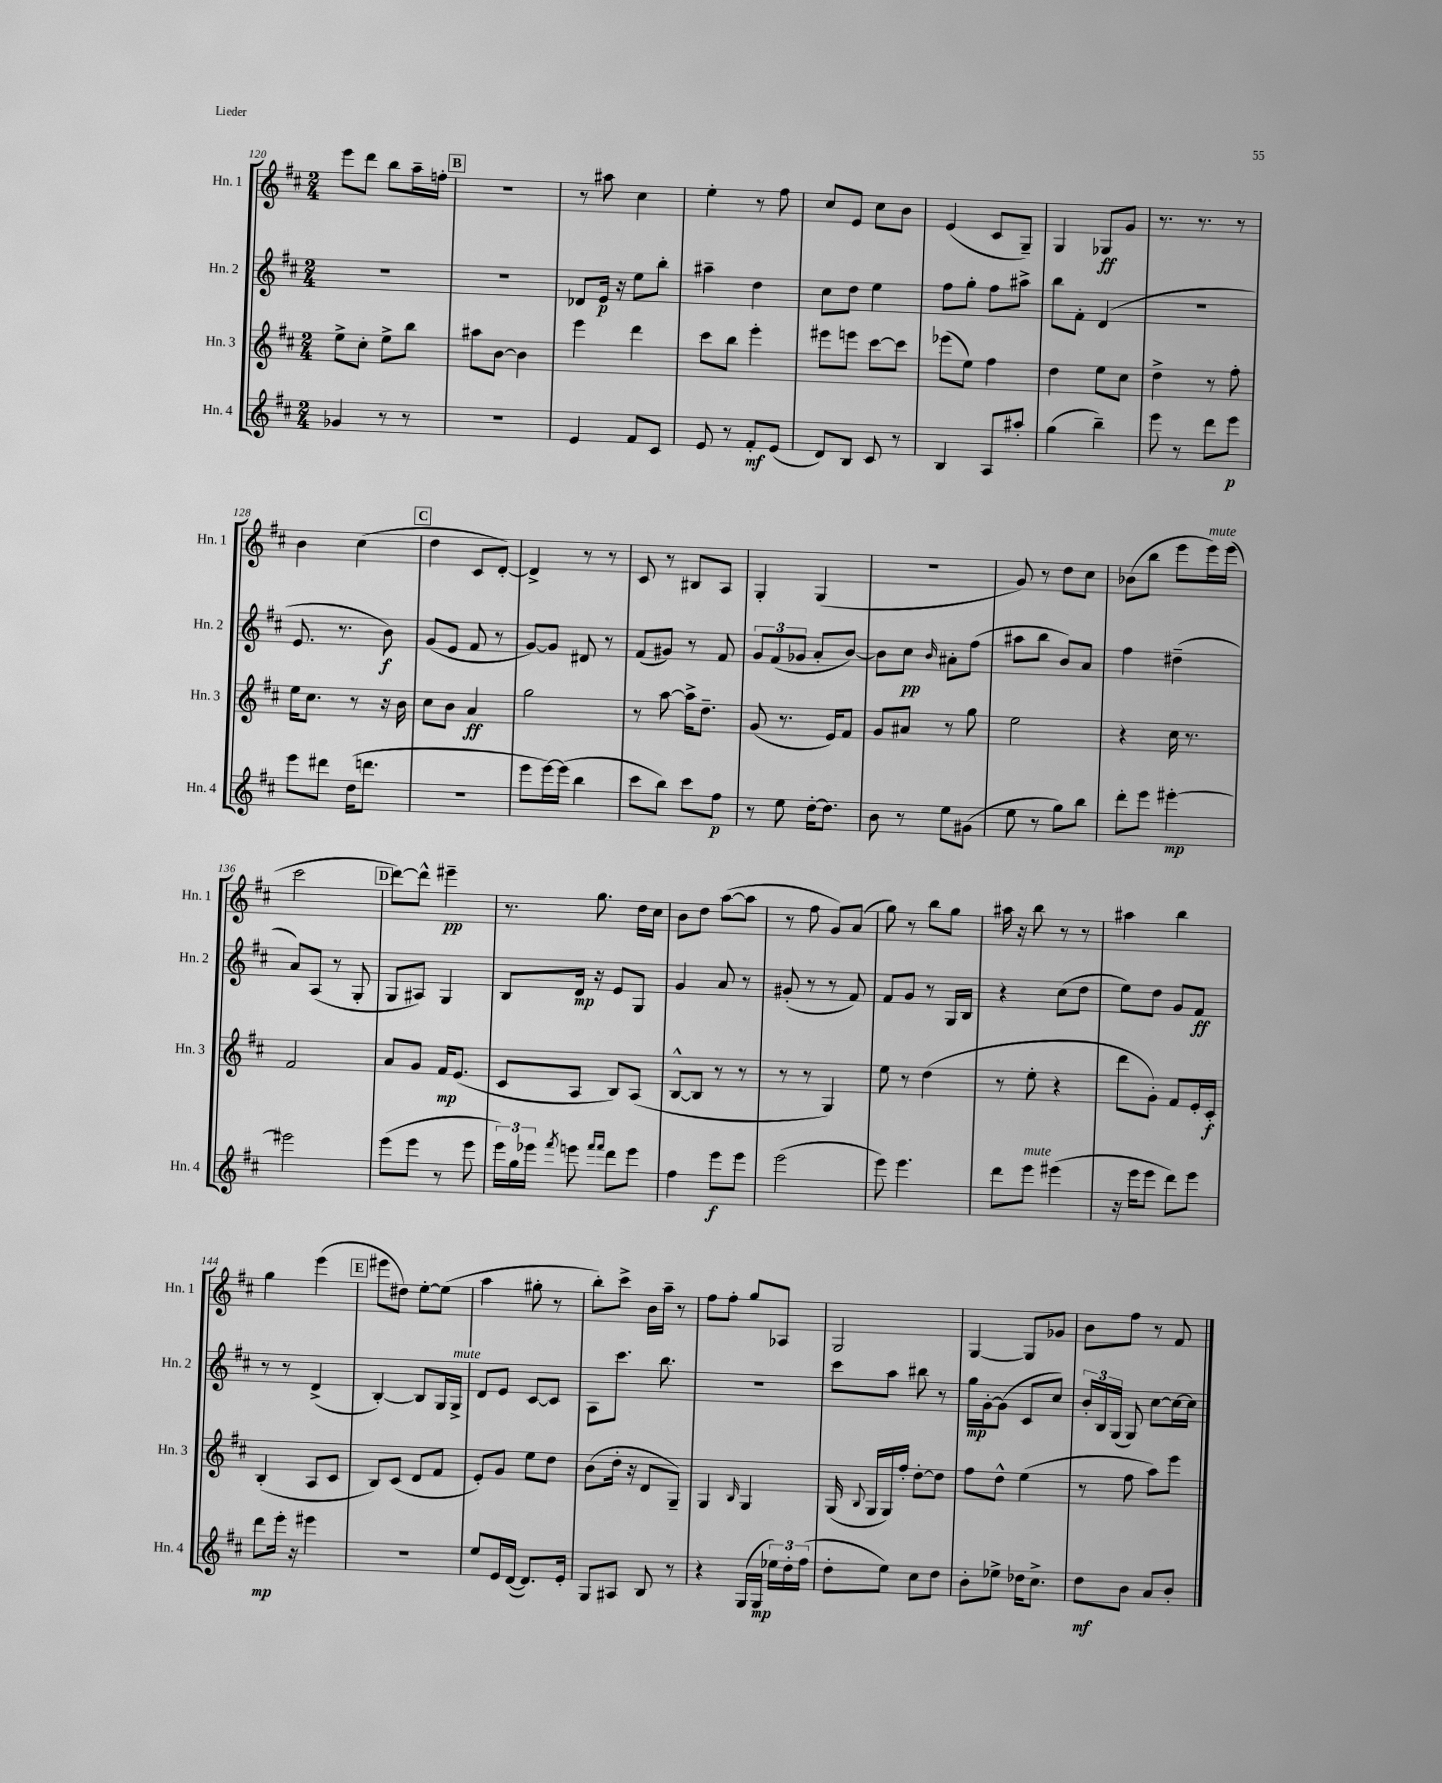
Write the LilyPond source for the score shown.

<<
\new StaffGroup <<
\new Staff = "s0" \with { instrumentName = "Hn. 1" shortInstrumentName = "Hn. 1" } {
    \clef treble \key d \major \numericTimeSignature \time 2/4
    \autoBeamOff e'''8[ d'''8] b''8[ a''16-- f''16]-. |
    \mark \markup { \box "B" } R2 |
    r8 ais''8 cis''4 |
    e''4-. r8 fis''8 |
    cis''8[ e'8] cis''8[ b'8] |
    e'4( cis'8[ g8]--) |
    g4 ges8[\ff g'8] |
    r8. r8. r8 |
    b'4 cis''4( |
    \mark \markup { \box "C" } d''4 cis'8[ d'8]~-.) |
    d'4-> r8 r8 |
    cis'8 r8 bis8[ a8] |
    g4-. g4( |
    r2 |
    g'8) r8 d''8[ cis''8] |
    bes'8[( b''8] e'''8[ e'''16^\markup { \italic "mute" }) e'''16]( |
    cis'''2 |
    \mark \markup { \box "D" } d'''8[~) d'''8]-^ eis'''4--\pp |
    r8. g''8. d''16[ cis''16] |
    b'8[ d''8] a''8[~( a''8] |
    r8 fis''8 g'8[) a'8]( |
    g''8) r8 b''8[ g''8] |
    ais''16 r16 b''8 r8 r8 |
    ais''4 b''4 |
    g''4 e'''4( |
    \mark \markup { \box "E" } eis'''8[ dis''8]) e''8[~-. e''8]( |
    a''4 gis''8-. r8 |
    b''8[-.) cis'''8]-> b'16[ a''16]-- r8 |
    fis''8[ fis''8]-. g''8[ aes8] |
    g2 |
    g4~ g8[ ges'8] |
    b'8[ fis''8] r8 fis'8 \bar "|." |
}
\new Staff = "s1" \with { instrumentName = "Hn. 2" shortInstrumentName = "Hn. 2" } {
    \clef treble \key d \major \numericTimeSignature \time 2/4
    \autoBeamOff R2 |
    \mark \markup { \box "B" } R2 |
    des'8[ e'16]\p r16 e''8[ b''8]-. |
    ais''4-- d''4 |
    cis''8[ d''8] e''4 |
    fis''8[ g''8]-. fis''8[ ais''8]-> |
    b''8[ fis'8]-. d'4( |
    r2 |
    e'8. r8. b'8\f) |
    \mark \markup { \box "C" } g'8[( e'8] fis'8 r8 |
    g'8[~) g'8] dis'8 r8 |
    fis'8[( gis'8]) r8 fis'8 |
    \tuplet 3/2 { g'8[ fis'8( ges'8] } a'8[-. b'8]~) |
    b'8[ cis''8]\pp \grace { b'16 } ais'8[-. fis''8]( |
    ais''8[ b''8] b'8[) a'8] |
    fis''4 dis''4--( |
    a'8[) a8]( r8 g8-. |
    \mark \markup { \box "D" } g8[ ais8]) g4 |
    b8[ d'16]\mp r16 e'8[ g8] |
    g'4 a'8 r8 |
    gis'8-.( r8 r8 fis'8) |
    fis'8[ g'8] r8 g16[ b16] |
    r4 cis''8[( d''8] |
    e''8[) d''8] g'8[ fis'8]\ff |
    r8 r8 d'4->( |
    \mark \markup { \box "E" } b4~-.) b8[ g16 g16]->^\markup { \italic "mute" } |
    d'8[ e'8] cis'8[~ cis'8] |
    a8[ cis'''8.] b''8. |
    r2 |
    cis'''8[ a''8] bis''8 r8 |
    g''16[\mp g'16~-. g'8]( cis'8[ cis''8]) |
    \tuplet 3/2 { b'16[-. b16 g16]( } g8) cis''8[~ cis''16~ cis''16] \bar "|." |
}
\new Staff = "s2" \with { instrumentName = "Hn. 3" shortInstrumentName = "Hn. 3" } {
    \clef treble \key d \major \numericTimeSignature \time 2/4
    \autoBeamOff e''8[-> cis''8]-. e''8[-> b''8] |
    \mark \markup { \box "B" } ais''8[ b'8]~ b'4 |
    e'''4 d'''4 |
    cis'''8[ b''8] e'''4-. |
    eis'''8[ e'''8] cis'''8[~ cis'''8] |
    ees'''8[( e''8]) fis''4 |
    d''4 e''8[ cis''8] |
    d''4-> r8 fis''8-. |
    e''16[ cis''8.] r8 r16 b'16 |
    \mark \markup { \box "C" } cis''8[ b'8] a'4\ff |
    g''2 |
    r8 a''8~ a''16[-> d''8.]-- |
    g'8( r8. e'16[) fis'8] |
    g'8[ ais'8] r8 g''8 |
    e''2 |
    r4 cis''16 r8. |
    fis'2 |
    \mark \markup { \box "D" } a'8[ g'8] fis'16[\mp e'8.]( |
    cis'8[ a8] b8[) a8]( |
    b8[~-^ b8] r8 r8 |
    r8 r8 g4) |
    e''8 r8 d''4( |
    r8 e''8-. r4 |
    d'''8[ g'8]-.) fis'8[ e'16-. cis'16]-.\f |
    b4-.( a8[ cis'8] |
    \mark \markup { \box "E" } b8[) cis'8]( d'8[ fis'8] |
    e'8[-.) g'8] e''8[ d''8] |
    b'8[( d''16]-. r16 d'8[ g8]--) |
    g4 \grace { b16 } g4 |
    g16( \appoggiatura { b8 } g16[ g16) fis''16]-. d''8[~-. d''8] |
    fis''8[ d''8]-^ e''4( |
    r8 fis''8 a''8[) e'''8] \bar "|." |
}
\new Staff = "s3" \with { instrumentName = "Hn. 4" shortInstrumentName = "Hn. 4" } {
    \clef treble \key d \major \numericTimeSignature \time 2/4
    \autoBeamOff ges'4 r8 r8 |
    \mark \markup { \box "B" } R2 |
    e'4 fis'8[ cis'8] |
    e'8 r8 fis'8[-.\mf e'8]( |
    d'8[) b8] cis'8 r8 |
    b4 a8[ ais''8]-. |
    g''4( b''4--) |
    e'''8 r8 d'''8[ e'''8]\p |
    e'''8[ dis'''8] d''16[( d'''8.] |
    \mark \markup { \box "C" } r2 |
    e'''8[ e'''16~) e'''16]( b''4 |
    cis'''8[ b''8]) cis'''8[ fis''8]\p |
    r8 e''8 d''16[~-. d''8.] |
    b'8 r8 e''8[ gis'8]( |
    e''8 r8 g''8[) b''8] |
    d'''8[-. e'''8] eis'''4~-.\mp |
    eis'''2 |
    \mark \markup { \box "D" } e'''8[( e'''8] r8 e'''8 |
    \tuplet 3/2 { e'''16[) g''16 ees'''16] } \acciaccatura { fis'''8 } e'''8 \grace { fis'''16[ fis'''16] } d'''8[ e'''8] |
    fis''4 e'''8[\f e'''8] |
    e'''2( |
    e'''8) e'''4. |
    d'''8[ e'''8]^\markup { \italic "mute" } eis'''4( |
    r16 e'''16[ e'''8] d'''8[) e'''8] |
    d'''8[\mp e'''16]-. r16 eis'''4 |
    \mark \markup { \box "E" } r2 |
    e''8[ e'16 d'16]~( d'8.[) e'16]-. |
    g8[ ais8] b8 r8 |
    r4 g16[( g16]\mp \tuplet 3/2 { ees''16[) d''16-. fis''16]( } |
    d''8[-. e''8]) cis''8[ d''8] |
    b'8[-. ees''8]-> des''16[ cis''8.]-> |
    d''8[\mf b'8] a'8[ b'8]-. \bar "|." |
}
>>
>>
\layout { \context { \Score currentBarNumber = #120 } }
